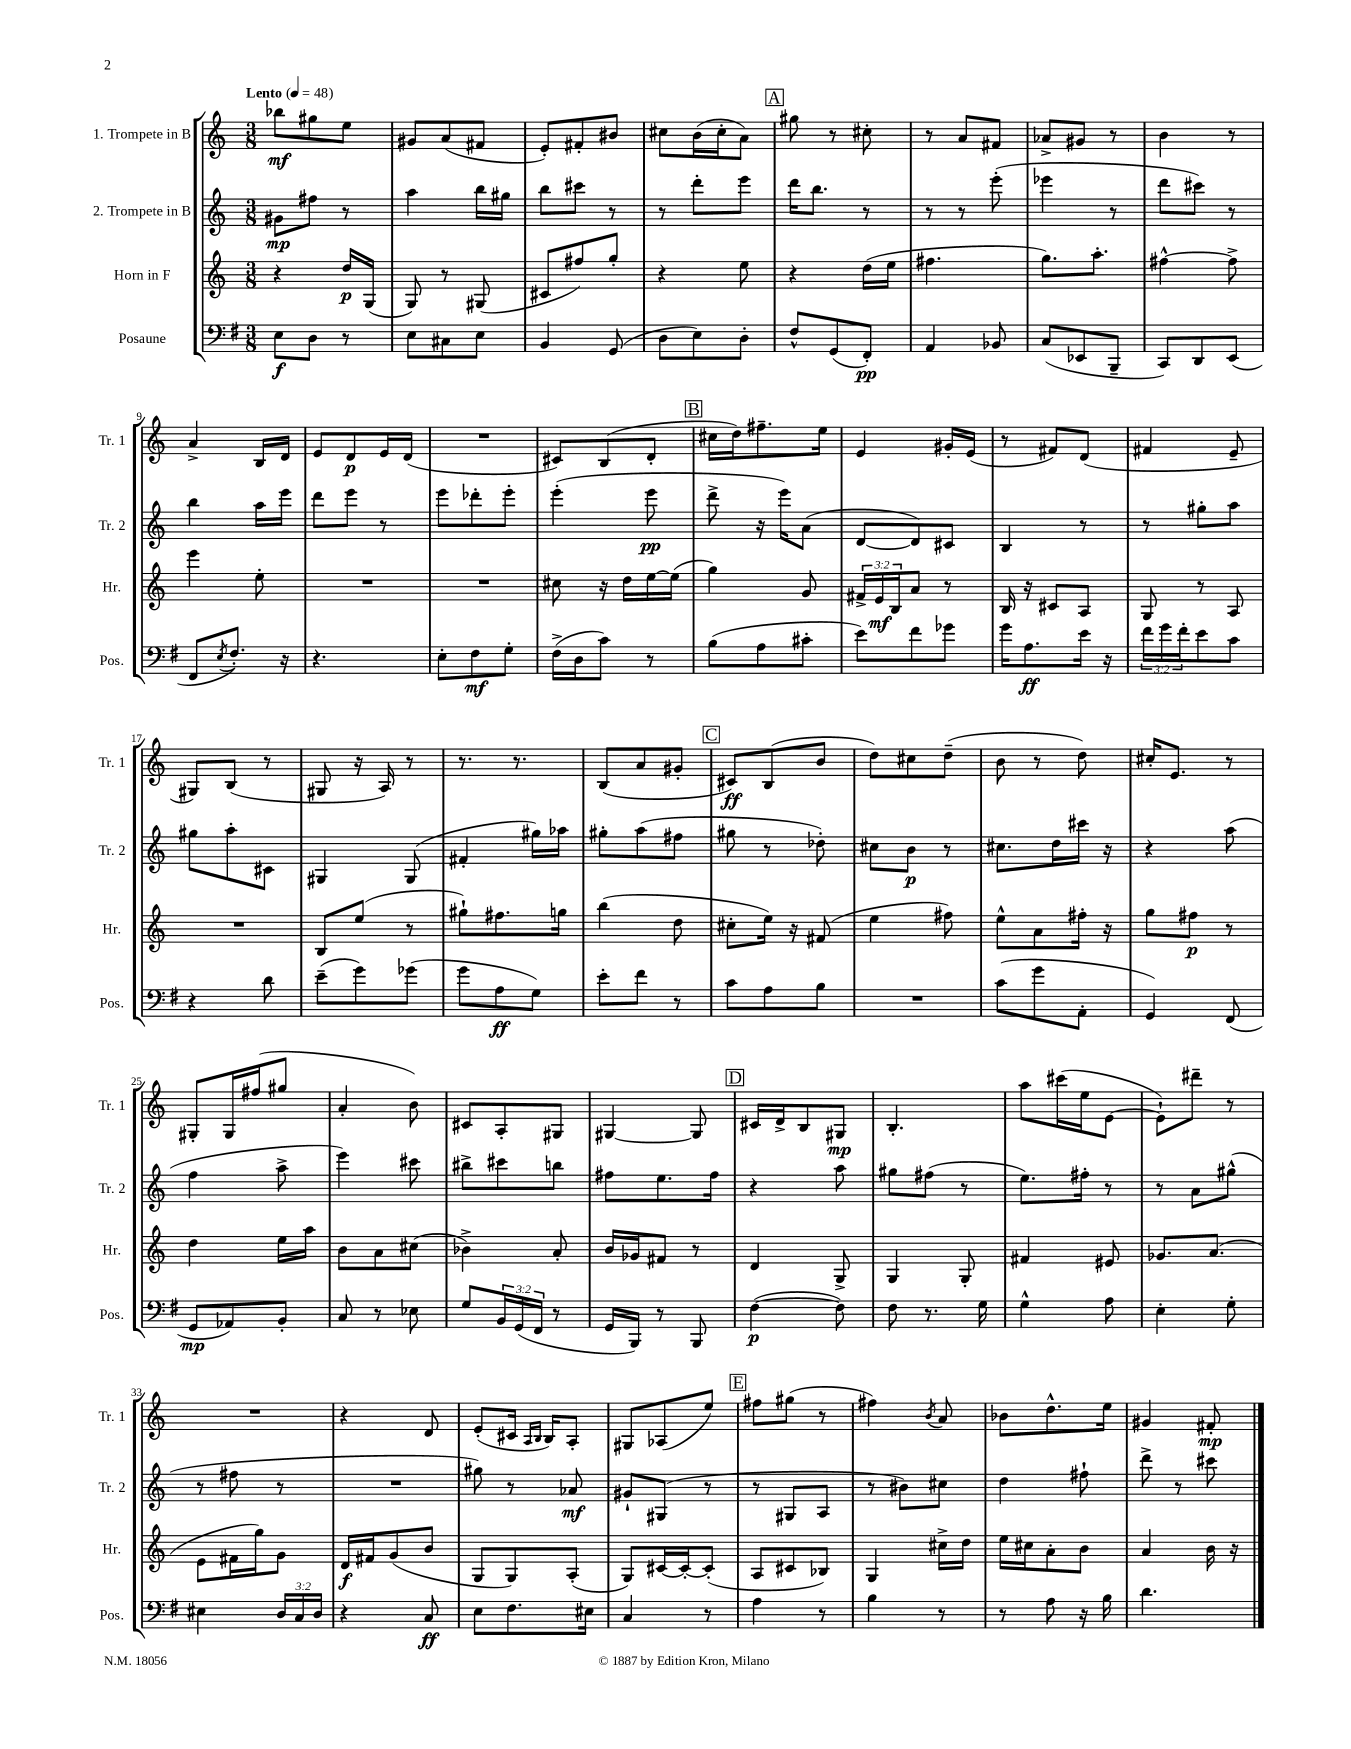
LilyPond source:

<<
\new StaffGroup <<
\new Staff = "s0" \with { instrumentName = "1. Trompete in B" shortInstrumentName = "Tr. 1" } {
    \clef treble \key c \major \numericTimeSignature \time 3/8 \tempo "Lento" 4 = 48
    bes''8\mf gis''8 e''8 |
    gis'8 a'8( fis'8 |
    e'8-.) fis'8-. bis'8 |
    cis''8 b'16( cis''16-. a'8) |
    \mark \markup { \box "A" } gis''8 r8 cis''8-. |
    r8 a'8 fis'8 |
    aes'8-> gis'8 r8 |
    b'4 r8 |
    a'4-> b16 d'16 |
    e'8 d'8\p e'16 d'16( |
    R4. |
    cis'8) b8( d'8-. |
    \mark \markup { \box "B" } cis''16 d''16) fis''8.-- e''16 |
    e'4 gis'16-. e'16( |
    r8 fis'8) d'8( |
    fis'4 e'8-- |
    gis8) b8( r8 |
    gis8 r16 a16) r8 |
    r8. r8. |
    b8( a'8 gis'8-. |
    \mark \markup { \box "C" } cis'8\ff) b8( b'8 |
    d''8) cis''8 d''8--( |
    b'8 r8 d''8) |
    cis''16-. e'8. r8 |
    gis8-. gis16 fis''16( gis''8 |
    a'4-. b'8) |
    cis'8 a8-. gis8 |
    gis4~ gis8 |
    \mark \markup { \box "D" } cis'16 d'16-> b8 gis8\mp |
    b4.-. |
    a''8 cis'''16( e''16 e'8~ |
    e'8-!) dis'''8-- r8 |
    R4. |
    r4 d'8 |
    e'8-.( cis'16 \grace { a16 b16 } b16) a8-. |
    gis8 aes8( e''8) |
    \mark \markup { \box "E" } fis''8 gis''8( r8 |
    fis''4) \acciaccatura { b'8 } a'8 |
    bes'8 d''8.-^ e''16 |
    gis'4 fis'8-.\mp \bar "|." |
}
\new Staff = "s1" \with { instrumentName = "2. Trompete in B" shortInstrumentName = "Tr. 2" } {
    \clef treble \key c \major \numericTimeSignature \time 3/8
    gis'8\mp fis''8 r8 |
    a''4 b''16 gis''16 |
    b''8 cis'''8 r8 |
    r8 d'''8-. e'''8 |
    \mark \markup { \box "A" } d'''16 b''8. r8 |
    r8 r8 e'''8-.( |
    ees'''4 r8 |
    d'''8 cis'''8) r8 |
    b''4 a''16 e'''16 |
    d'''8 e'''8 r8 |
    e'''8 des'''8-. e'''8-. |
    e'''4-.( e'''8\pp |
    \mark \markup { \box "B" } d'''8-> r16 e'''16) a'8( |
    d'8~ d'8) cis'8 |
    b4 r8 |
    r8 gis''8-. a''8 |
    gis''8 a''8-. cis'8 |
    gis4 gis8( |
    fis'4-. gis''16) aes''16 |
    gis''8-. a''8( fis''8 |
    \mark \markup { \box "C" } gis''8 r8 des''8-.) |
    cis''8 b'8\p r8 |
    cis''8. d''16 cis'''16 r16 |
    r4 a''8( |
    f''4 a''8-> |
    e'''4) cis'''8 |
    bis''8-> cis'''8 b''8 |
    fis''8 e''8. fis''16 |
    \mark \markup { \box "D" } r4 a''8 |
    gis''8 fis''8( r8 |
    e''8.) fis''16-. r8 |
    r8 a'8 gis''8-^( |
    r8 fis''8 r8 |
    R4. |
    gis''8) r8 aes'8\mf |
    gis'8-! gis8( r8 |
    \mark \markup { \box "E" } r8 gis8 a8 |
    r8 bis'8) cis''8 |
    d''4 fis''8-! |
    d'''8-> r8 cis'''8 \bar "|." |
}
\new Staff = "s2" \with { instrumentName = "Horn in F" shortInstrumentName = "Hr." } {
    \clef treble \key c \major \numericTimeSignature \time 3/8 \override Staff.TupletNumber.text = #tuplet-number::calc-fraction-text
    r4 d''16\p g16( |
    g8) r8 gis8( |
    cis'8 fis''8) g''8-. |
    r4 e''8 |
    \mark \markup { \box "A" } r4 d''16( e''16 |
    fis''4. |
    g''8.) a''8.-. |
    fis''4~-^ fis''8-> |
    e'''4 e''8-. |
    R4. |
    R4. |
    cis''8 r16 d''16 e''16~ e''16( |
    \mark \markup { \box "B" } g''4) g'8 |
    \tuplet 3/2 { fis'16-> e'16\mf b16 } a'8 r8 |
    b16 r16 cis'8 a8 |
    g8 r8 a8 |
    R4. |
    b8 e''8( r8 |
    gis''8-!) fis''8. g''16 |
    b''4( d''8 |
    \mark \markup { \box "C" } cis''8-. e''16) r16 fis'8( |
    e''4 fis''8) |
    e''8-^ a'8 fis''16-. r16 |
    g''8 fis''8\p r8 |
    d''4 e''16 a''16 |
    b'8 a'8 cis''8( |
    bes'4->) a'8-. |
    b'16 ges'16 fis'8 r8 |
    \mark \markup { \box "D" } d'4 g8-> |
    g4 g8-. |
    fis'4 eis'8 |
    ges'8. a'8.( |
    e'8 fis'16 g''16) g'8 |
    d'16\f fis'16 g'8( b'8 |
    g8 g8) a8-.( |
    g8) cis'16~ cis'16~-. cis'8-.( |
    \mark \markup { \box "E" } a8 cis'8 bes8) |
    g4 cis''16-> d''16 |
    e''16 cis''16 a'8-. b'8 |
    a'4 b'16 r16 \bar "|." |
}
\new Staff = "s3" \with { instrumentName = "Posaune" shortInstrumentName = "Pos." } {
    \clef bass \key g \major \numericTimeSignature \time 3/8 \override Staff.TupletNumber.text = #tuplet-number::calc-fraction-text
    e8\f d8 r8 |
    e8 cis8 e8 |
    b,4 g,8( |
    d8 e8) d8-. |
    \mark \markup { \box "A" } fis8-^ g,8( fis,8-.\pp) |
    a,4 bes,8 |
    c8( ees,8 b,,8-- |
    c,8) d,8 e,8( |
    fis,8 \acciaccatura { e8 } fis8.-.) r16 |
    r4. |
    e8-. fis8\mf g8-. |
    fis16->( d16 c'8) r8 |
    \mark \markup { \box "B" } b8( a8 cis'8-. |
    e'8) fis'8 ges'8 |
    g'16 a8.\ff e'16 r16 |
    \tuplet 3/2 { fis'16 g'16 fis'16-. } e'8 c'8 |
    r4 d'8 |
    e'8--( g'8) ges'8( |
    g'8 a8\ff g8) |
    e'8-. fis'8 r8 |
    \mark \markup { \box "C" } c'8 a8 b8 |
    R4. |
    c'8( g'8 a,8-. |
    g,4) fis,8( |
    g,8\mp aes,8) b,8-. |
    c8 r8 ees8 |
    g8 \tuplet 3/2 { b,16 g,16( fis,16 } r8 |
    g,16 b,,16) r8 b,,8 |
    \mark \markup { \box "D" } fis4~\p( fis8) |
    fis8 r8. g16 |
    g4-^ a8 |
    e4-. g8-. |
    eis4 \tuplet 3/2 { d16 c16 d16 } |
    r4 c8\ff |
    e8 fis8. eis16 |
    c4 r8 |
    \mark \markup { \box "E" } a4 r8 |
    b4 r8 |
    r8 a8 r16 b16 |
    d'4. \bar "|." |
}
>>
>>
